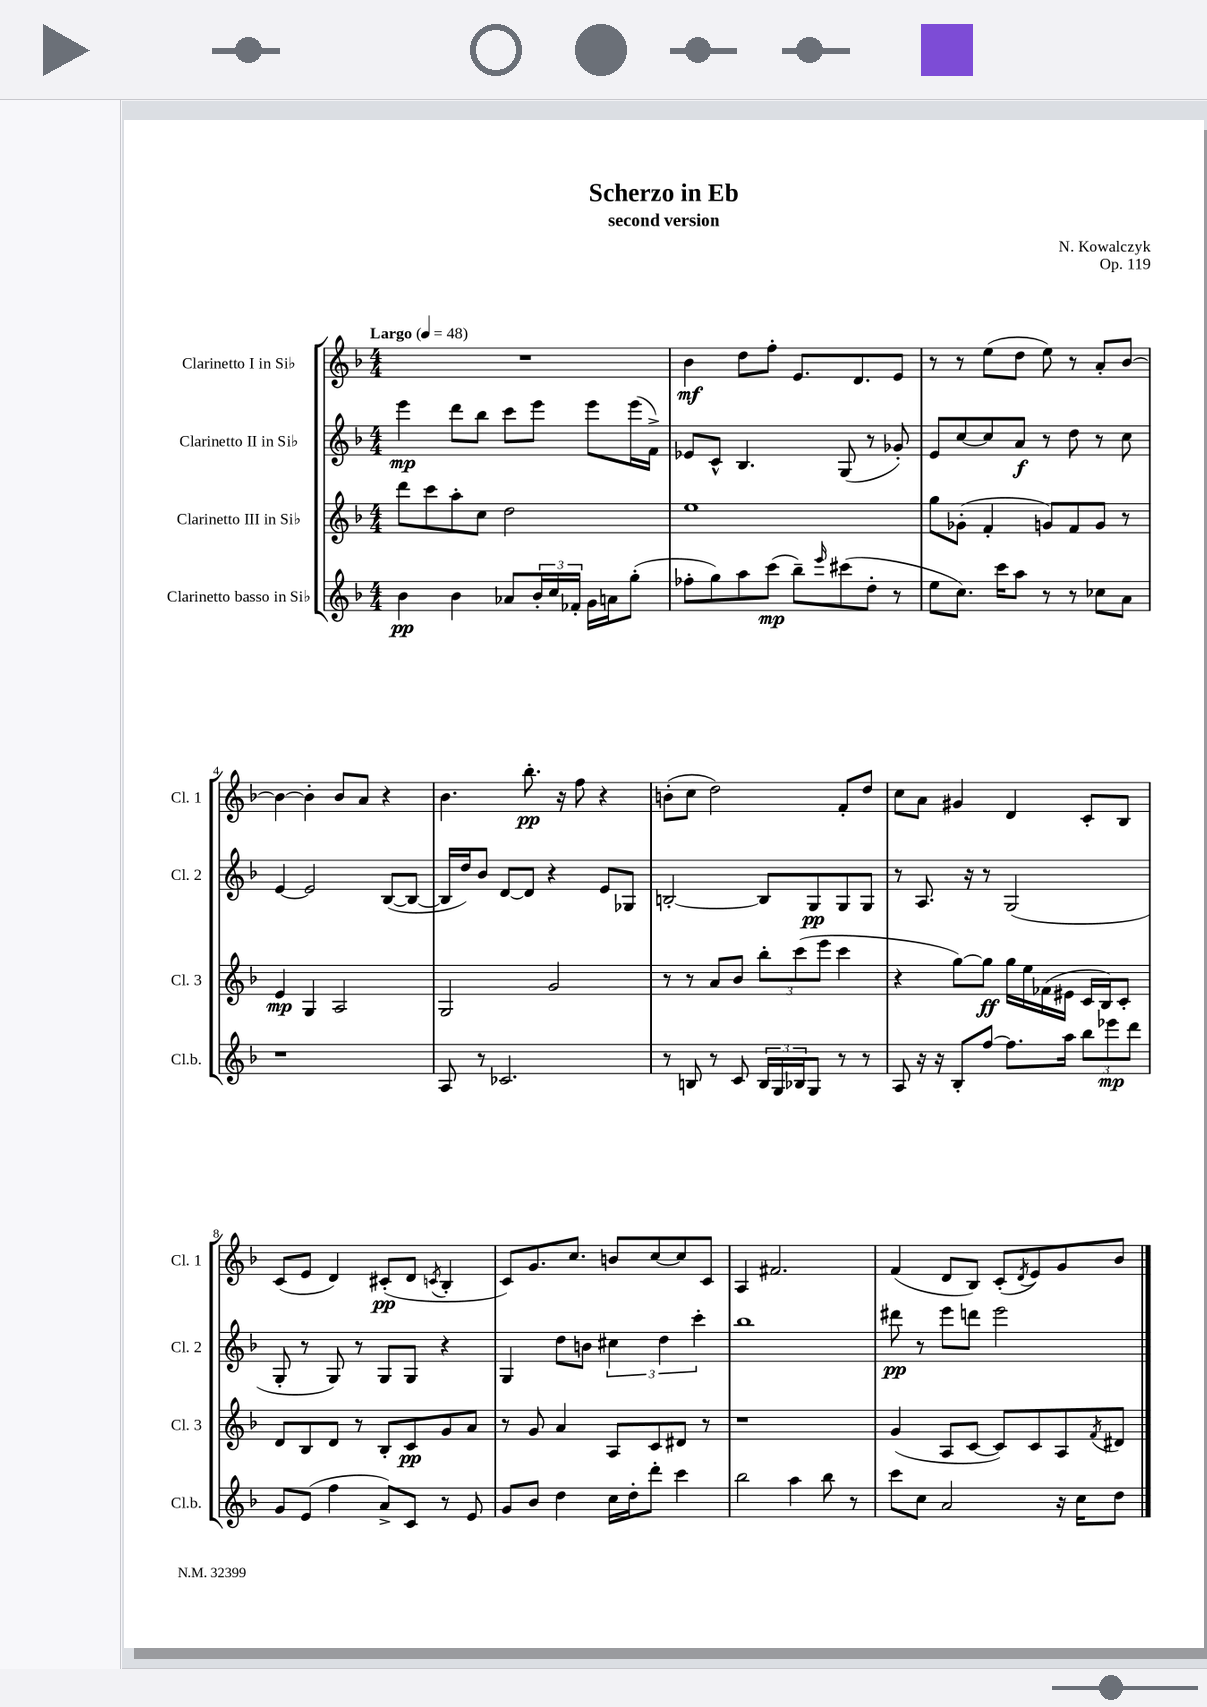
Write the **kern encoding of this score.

**kern	**kern	**kern	**kern
*staff4	*staff3	*staff2	*staff1
*clefG2	*clefG2	*clefG2	*clefG2
*k[b-]	*k[b-]	*k[b-]	*k[b-]
*M4/4	*M4/4	*M4/4	*M4/4
*MM48	*MM48	*MM48	*MM48
4b-	8ddd	4eee	1r
.	8ccc	.	.
4b-	8aa'	8ddd	.
.	8cc	8bb-	.
8a-	2dd	8ccc	.
24b-'	.	8eee	.
24cc	.	.	.
24f-'	.	.	.
16g	.	8eee	.
16a	.	.	.
(8gg'	.	(16eee	.
.	.	16f^)	.
=	=	=	=
8ff-'	1ee	8e-	4b-
8gg)	.	8c^^	.
8aa	.	4.B-	8dd
(8ccc	.	.	8ff'
8bb-~)	.	.	8.e
16qqeee	.	.	.
(8ccc#	.	(8G	.
.	.	.	8.d
8dd'	.	8r	.
8r	.	8g-')	8e
=	=	=	=
8ee	8gg	8e	8r
8.cc)	(8g-'	[8cc	8r
.	4f'	8cc]	(8ee
16ccc	.	.	.
8aa	.	8a	8dd
8r	8g)	8r	8ee)
8r	8f	8dd	8r
8cc-	8g	8r	8a'
8a	8r	8cc	[8b-
=	=	=	=
1r	4e	[4e	4b-_
.	4G	2e]	4b-']
.	2A	.	8b-
.	.	.	8a
.	.	([8B-	4r
.	.	8B-_	.
=	=	=	=
8A	2G	16B-]	4.b-
.	.	16dd)	.
8r	.	8b-	.
2.c-	.	[8d	.
.	.	8d]	8.bb-'
.	2g	4r	.
.	.	.	16r
.	.	.	8ff
.	.	8e	4r
.	.	8G-	.
=	=	=	=
8r	8r	[2B'	(8b'
8B	8r	.	8cc
8r	8a	.	2dd)
8c	8b-	.	.
24B	12bb-'	8B]	.
24G	.	.	.
24B-	(12ccc	.	.
8G	.	8G	.
.	12eee	.	.
8r	4ccc	8G	8f'
8r	.	8G	8dd
=	=	=	=
8A	4r	8r	8cc
16r	.	8.A	8a
16r	.	.	.
8B-'	[8gg)	.	4g#
.	.	16r	.
[8ff	8gg]	8r	.
8.ff]	16gg	(2G	4d
.	16ee	.	.
.	(16f-	.	.
16aa	16e#	.	.
12bb-	16c	.	8c'
.	16B-)	.	.
12eee-	.	.	.
.	8c'	.	8B-
12ddd	.	.	.
=	=	=	=
8g	8d	8G'	(8c
(8e	8B-	8r	8e
4ff	8d	8G)	4d)
.	8r	8r	.
8a^)	8B-'	8G	(8c#'
8c	8c	8G	8d
.	.	.	8qc
8r	8g	4r	4B-'
8e	8a	.	.
=	=	=	=
8g	8r	4G	8c)
8b-	8g	.	8.g
4dd	4a	8dd	.
.	.	.	8.cc
.	.	8b	.
16cc	8A	6cc#	8b
16dd'	.	.	.
8ddd'	8c	.	[8cc
.	.	6dd	.
4ccc	8d#	.	8cc]
.	.	6ccc'	.
.	8r	.	8c
=	=	=	=
2bb-	1r	1bb-	4A
.	.	.	2.f#
4aa	.	.	.
8bb-	.	.	.
8r	.	.	.
=	=	=	=
8ccc	(4g	8ddd#	(4f
8cc	.	8r	.
2a	8A	8eee	8d
.	[8c	8ddd	8B-)
.	8c])	2eee	(8c'
.	.	.	8qd
.	8c	.	8e)
16r	8A	.	8g
16cc	.	.	.
.	8qf	.	.
8dd	8d#	.	8b-
==	==	==	==
*-	*-	*-	*-
